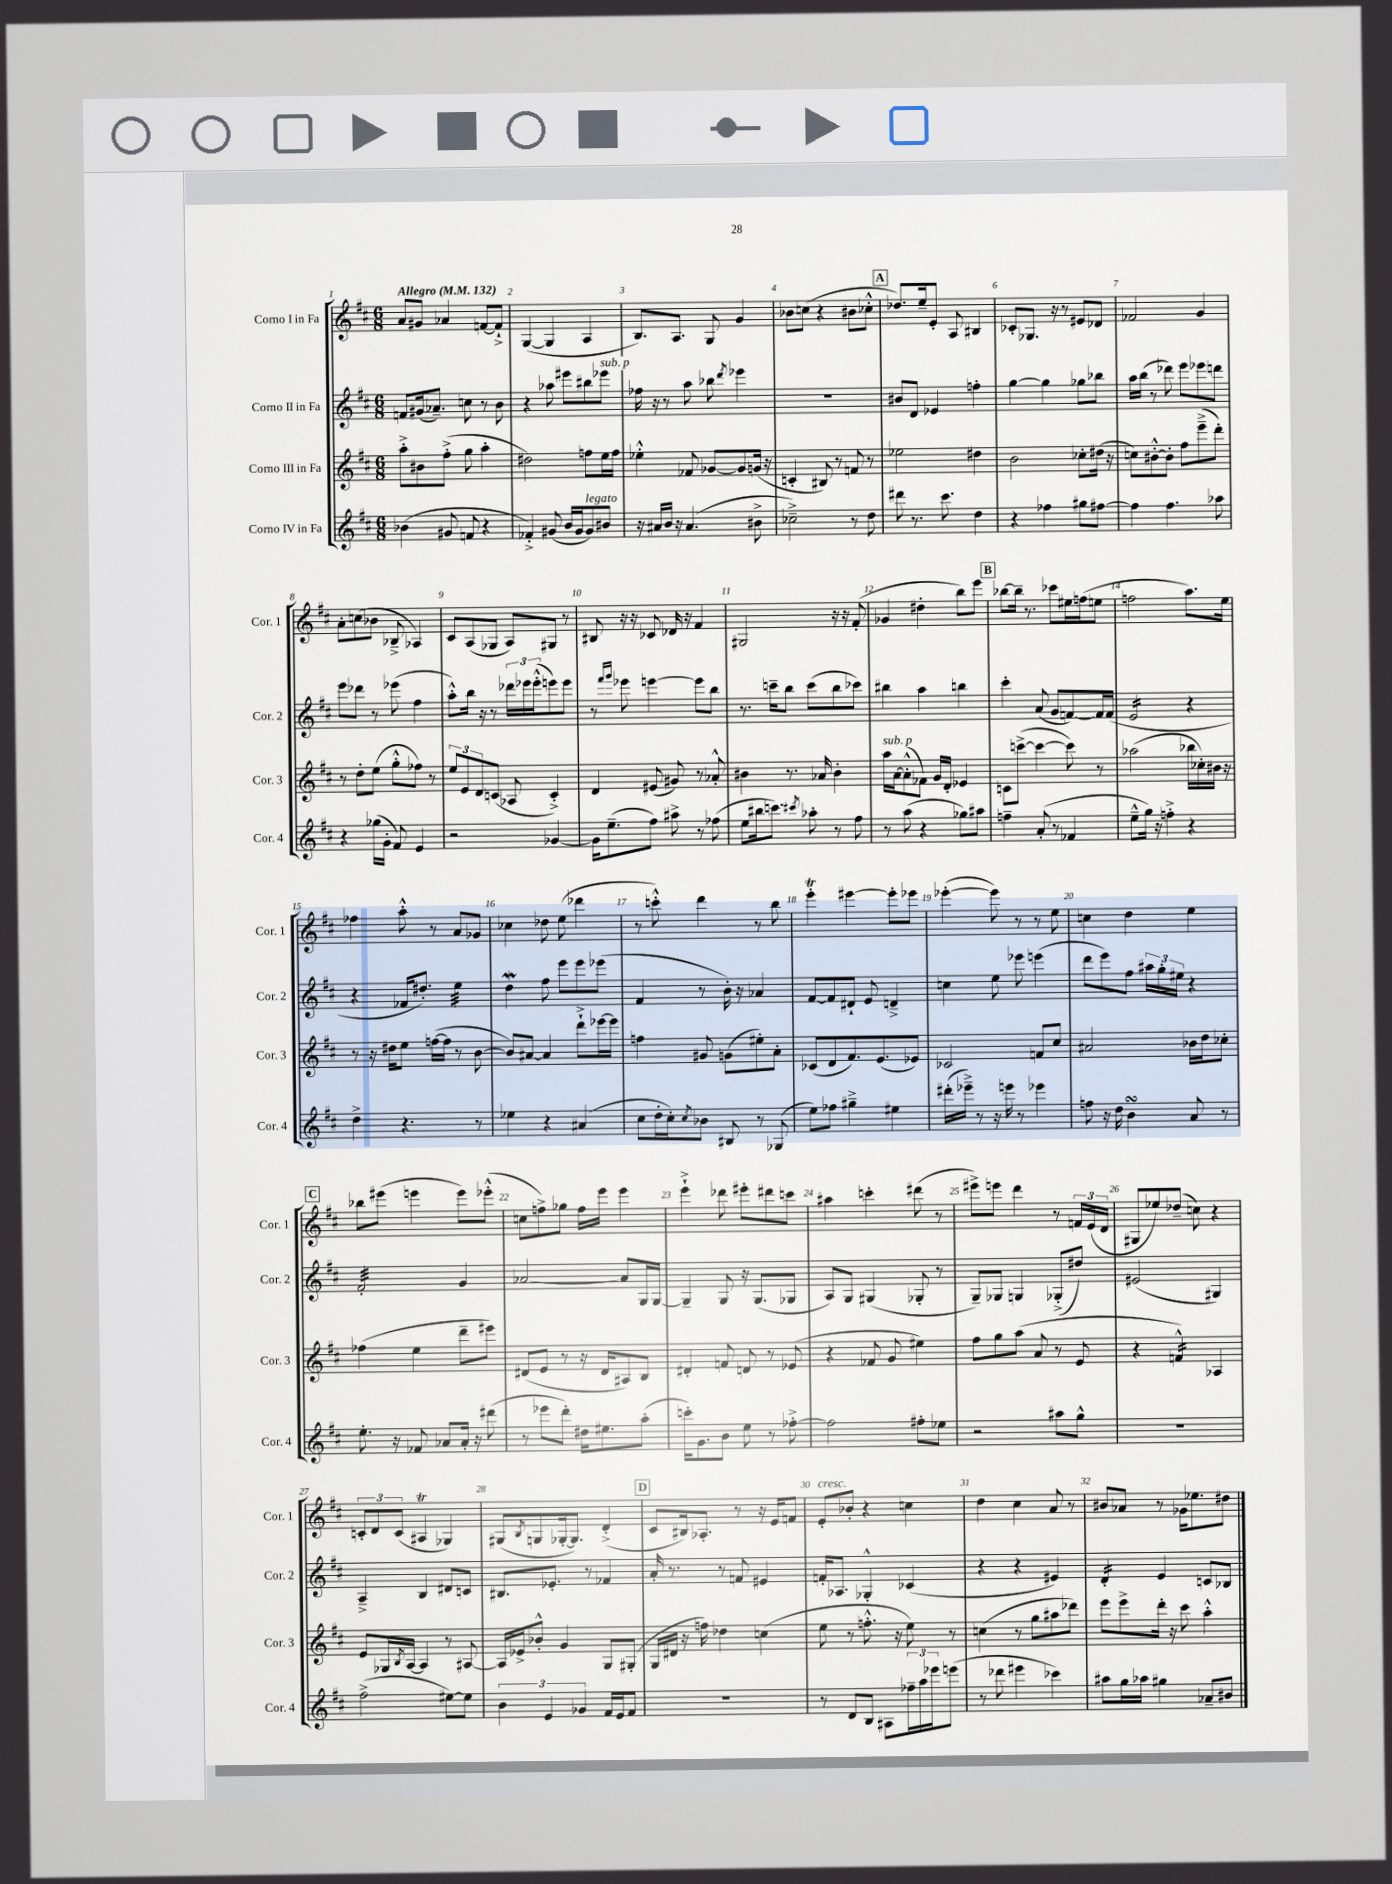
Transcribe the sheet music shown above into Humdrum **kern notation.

**kern	**kern	**kern	**kern
*staff4	*staff3	*staff2	*staff1
*clefG2	*clefG2	*clefG2	*clefG2
*k[f#c#]	*k[f#c#]	*k[f#c#]	*k[f#c#]
*M6/8	*M6/8	*M6/8	*M6/8
*MM132	*MM132	*MM132	*MM132
(4b-\	8aa'^\L	8f/L	8a/L
.	8b#\	(16g#/k	8g#/J
.	.	8.a-~/J)	.
8g#/	(8ff#'^\J	.	4a-/
8f/	8gg\	8cc\	.
4r	4aa'\	8r	[8f/L
.	.	8b\	8f`^/]J
=	=	=	=
4f-'^/)	2dd#\)	4r	([4G/
(8g#/	.	8aa-\	4G/]
16b/LL	.	8eee#\L	.
16g#/J	.	.	.
8g#/)	8ff\L	8bb#\	4A/
8b#/J	16ee\L	8eee-\J	.
.	16ff\JJ	.	.
=	=	=	=
16r	4ee-'^^\	16ff-\	8.B/L)
16a#/LL	.	16r	.
16b/JJ	.	8r	.
16r	.	.	8.A/J
(4.a#/	8f-/	8aa\	.
.	[8g-/L	8bb-\	8G/
.	.	8qddd/	.
.	8g-/]	4eee-\	4g/
8b#^\	(16g/Jk	.	.
.	16r	.	.
=	=	=	=
2cc-~^\)	4c'/	2.r	8b-\L
.	.	.	(8cc\J
.	8B#/)	.	4r
.	8r	.	.
8r	8f/	.	8b#\L
8dd\	8r	.	8cc-'^^\J
=	=	=	=
8ddd#\	2ee-\	8b#/L	8.dd-/L)
8.r	.	8d/J	.
.	.	.	16ee~/k
.	.	4e-/	8e'/J
8.ccc#\	.	.	.
.	.	.	8A/
4dd\	4dd#\	4ff'\	4B#/
=	=	=	=
4r	2b\	[4gg\	8c-'/L
.	.	.	8.G-/J
4ff-\	.	4gg\]	.
.	.	.	16r
.	.	.	8r
8gg#\L	8cc-'\L	8gg-\L	8e#/L
[8ff#\J	(16dd#\Jk	8bb-\J	8d-/J
.	16r	.	.
=	=	=	=
4ff#\]	8cc\L)	16aa\LL	2f-/
.	.	(16bb\JJ	.
.	[8b#'^^\	8r	.
4.ff#\	8b#'\]J	8ddd-\)	.
.	8ff#\L	8eee\L	.
.	(8eee~^\	8eee-\	4g/
8aa-\	8ddd'\J)	8ddd\J	.
=	=	=	=
4r	8r	8eee\L	8a'\L
.	8dd'\L	8ddd-\J	(8cc\
(16gg-\LL	(8ee\J	8r	8b-\J
16g'\JJ	.	.	.
8f#/)	8gg'^^\L	(8eee-\	8B-~^/
4e/	8ff-\J)	4ff#\	4A-/)
.	8r	.	.
=	=	=	=
2r	12ee/L	8aa'^^\L)	8c#/L
.	12e/	.	.
.	.	16bb\Jk	(8A/
.	12d/	.	.
.	.	16r	.
.	(8c/J	8r	8G-/J
.	8A-/	24ddd-\LL	8A/L)
.	.	24eee-\	.
.	.	(24eee-'^^\J	.
[4g-/	4c'^/)	8eee\)	8G#/J
.	.	8eee\J	8r
=	=	=	=
16g-\]LK	4d/	8r	8B#/
(8.ee~\	.	.	.
.	.	16qqfff#/LL	.
.	.	16qqggg/JJ	.
.	.	8eee-\	16r
.	.	.	16r
8ff#\J)	(8e#/	[4eee\	8c-/
8aa#^\	8g#/)	.	16d-/
.	.	.	16r
8r	8r	8eee\]L	4f#/
(8ff-\	8a-'^^/	8bb\J	.
=	=	=	=
8ee\L	4b#\	8.r	2G#/
16bb#\k	.	.	.
8.ccc\J)	.	16ccc~\LK	.
.	8.r	8bb\J	.
8qccc#/	.	.	.
8aa-'\	.	(8ccc\L	.
.	16a-/	.	.
8r	4b#'\	8bb\	16r
.	.	.	16r
8ff#\	.	8ccc-\J)	(8f#'/
=	=	=	=
8r	16aa\LL	4bb#\	4g-/
.	[16a\J	.	.
(8aa\	(8a'^^\]	.	.
4r	8f-\J)	4aa\	4dd#'\
.	16g/LL	.	.
.	16d'/JJ	.	.
8gg-\L)	4e-/	4bb\	8bb\L)
8aa#\J	.	.	8eee\J
=	=	=	=
4ff~\	8c\L	4ccc#'\	[8bb-\L
.	([8ccc^\J	.	16bb-~\]Jk
.	.	.	8.r
(8a'/	4ccc\_	(8a/	.
8r	.	8g/L	8ccc-\L
4f-/	8ccc\])	[8f/)	16ee#\L
.	.	.	(16ff\J
.	8r	16f/]L	8ee\J
.	.	(16f/JJ	.
=	=	=	=
8ee~^^\L	(2aa-\	2e/	2ff\
16gg\Jk)	.	.	.
16r	.	.	.
4ff'^\	.	.	.
4r	16bb-\LL	4r	8.aa\L)
.	16cc-'\)	.	.
.	16b#\JJ	.	.
.	16r	.	16ee\Jk
=	=	=	=
4dd^\	8r	4r	4ff-\
.	16r	.	.
.	16dd#\LK	.	.
4.r	8ee\J	16f-/LK	8aa'^^\
.	.	8.dd#'/J)	.
.	([16ff\LL	.	8r
.	16ff\]JJ	.	.
.	8r	4ee\	8a/L
8r	[8b\	.	8g-/J
=	=	=	=
4ee-\	8b/]L)	4dd\	4cc-\
.	[8a#/J	.	.
4r	4a#/]	8ff#\	8dd-\
.	.	8eee\L	(8ee\
(4a#/	8ddd`^\L	8eee\	4ddd-\
.	[16eee-\L	(8eee-\J	.
.	16eee-\]JJ	.	.
=	=	=	=
8cc#\L	4ff\	4f#/	8r
16dd'\L	.	.	8ccc'^^\)
16cc#'\J)	.	.	.
8qcc#/	.	.	.
8b-\J	8g#/	8r	4ddd\
8B#/	(8g\L	16b'\)	.
.	.	16r	.
8r	8ee#'\)	4a-/	8r
(8G-/	8a'\J	.	8bb\
=	=	=	=
8ee\L)	(8c-/L	[8f#/L	4eee'\
8ff-\J	8d/	8f#/]	.
4gg#~^\	8.f#/)	8d#`/J	[4eee#\
.	.	8e/	.
.	(8.e/	.	.
4ee#\	.	4d~^/	8eee#'\]L
.	8e-/J)	.	8eee-\J
=	=	=	=
(16ddd#'\LL	2c-/	4cc\	([4eee-'\
16eee-~^\JJ)	.	.	.
8r	.	.	.
16r	.	8ee\	8eee-\])
16eee\	.	.	.
8r	.	8eee-\	8r
4eee-\	8f/L	(4eee\	8r
.	8cc#/J	.	8ee\
=	=	=	=
8ff\	2a#/	8ddd\L	4cc\
16r	.	8eee\)	.
16dd\	.	.	.
4b\	.	8ff#\J	4dd\
.	.	24aa#\LL	.
.	.	24gg'\	.
.	.	24ee#\JJ	.
8a/	16b-\LL	4r	4ee\
.	16dd\J	.	.
8r	8cc-'\J	.	.
=	=	=	=
8.ee'\	(4ff-\	2f#'/	8bb-\L
.	.	.	(8eee#\J
16r	.	.	.
8f-/	4ee\	.	4eee\
8a-/L	.	.	.
16a-'/Jk	8ddd~\L	4g/	8eee\L)
16r	.	.	.
(8ddd#\	8eee#\J)	.	(8eee-'^^\J
=	=	=	=
8r	(8d#/L	[2a-/	8cc\L
8eee-\L	8e/J	.	8ff^\)
8ddd'\J)	8r	.	8gg-\J
16dd#\LK	16r	.	16ff\LL
8.ee#\	16d#/LK	.	16eee\JJ
.	8A#/)	8a-/]L	4eee\
(8aa'\J	8B/J	16G/L	.
.	.	[16G/JJ	.
=	=	=	=
16ccc'\LK)	4d#'/	4G~/]	4eee`^\
8.g\	.	.	.
8b\J	8f/	8G/	8ddd-\
8ee\	8d/	16r	8eee#'\L
.	.	(8.G/L	.
8r	8r	.	8ddd#\
[8ff-'^\	(8e-/	8G-/J	8ccc\J
=	=	=	=
2ff-\]	4r	8A/L)	4aa#\
.	.	8G/J	.
.	8f-/	(4G#/	4ccc'\
.	8g/	.	.
8ff#'\L	4ee#\)	8G-'/	(8ddd#\
8ee-\J	.	8r	8r
=	=	=	=
2r	8ff#\L	8G~/L)	8eee#^\L)
.	8gg\	8G-/J	8eee\J
.	(8aa\J	4G/	4ddd\
.	8a/	.	.
8aa#\L	8r	(8G-'^/L	8r
8gg^^\J	8e/	8dd#/J)	24f/LL
.	.	.	(24e/
.	.	.	24d/JJ
=	=	=	=
2.r	4r	(2e#/	8G#/L
.	.	.	8ee-/)
.	4f^^/)	.	(8dd-~/J
.	.	.	8cc\)
.	4A-/	4G#/)	4r
=	=	=	=
(2ff#^\	8e/L	4A~^/	12c'/L
.	.	.	12d/
.	16G-/L	.	.
.	.	.	(12c/J
.	8qB/	.	.
.	[16A/JJ	.	.
.	4A/]	4B/	4A#/
[8ee#\L)	8r	8d#/L	4G-/)
8ee#\]J	[8A#/	8c/J	.
=	=	=	=
6b\	16A#/]LL	8.B#/L	(8G#/L
.	16e-^/J	.	.
.	.	.	8qB/
.	8b-'^^/J	.	8G/
6e/	.	.	.
.	.	8.e-'/J	.
.	4g/	.	[16G-'/k
.	.	.	8.G-/]J)
6g-/	.	.	.
.	.	8r	.
16f#/LL	8G/L	4f-/	(4d'^/
16e/J	.	.	.
8f#/J	(8G#'/J	.	.
=	=	=	=
2.r	16G/LL	16a'/	8c#/L
.	16d#/JJ	8.r	.
.	16r	.	16B#/k)
.	16ff\)	.	8.A-'/J
.	4dd-\	8r	.
.	.	8f/	8r
.	(4cc\	4e#/	16r
.	.	.	16e/LK
.	.	.	8f/J
=	=	=	=
8r	8ee\	16f'/LK	8e'/L
.	.	8.A-/J	.
8d/L	8r	.	8b-'/J
8B/J	8.ff'^^\	4G-'^^/	4r
8A#\L	.	.	.
.	16r	.	.
24ff-~\L	8ee\)	(4c-/	4cc\
24aa\	.	.	.
24eee-\J	.	.	.
(8eee\J	8r	.	.
=	=	=	=
8r	(4cc\	4r	4dd\
8ddd-\	.	.	.
4eee#\	8r	4r	4cc#\
.	8gg\L	.	.
4ccc-\)	8aa#\	4e#/)	8a/
.	8ddd-\J)	.	8r
=	=	=	=
8aa#\L	8eee\L	4d'/	8b#/L
16gg\L	8eee^\	.	8a-/J
16aa-\JJ	.	.	.
4gg#\	16ddd'\Jk	4e/	8r
.	16r	.	.
.	8ccc#\	.	16g-\LK
.	.	.	8.ee-\
8a-~/L	4aa'^^\	8c/L	.
8b#/J	.	8B-/J	8dd#\J
==	==	==	==
*-	*-	*-	*-
